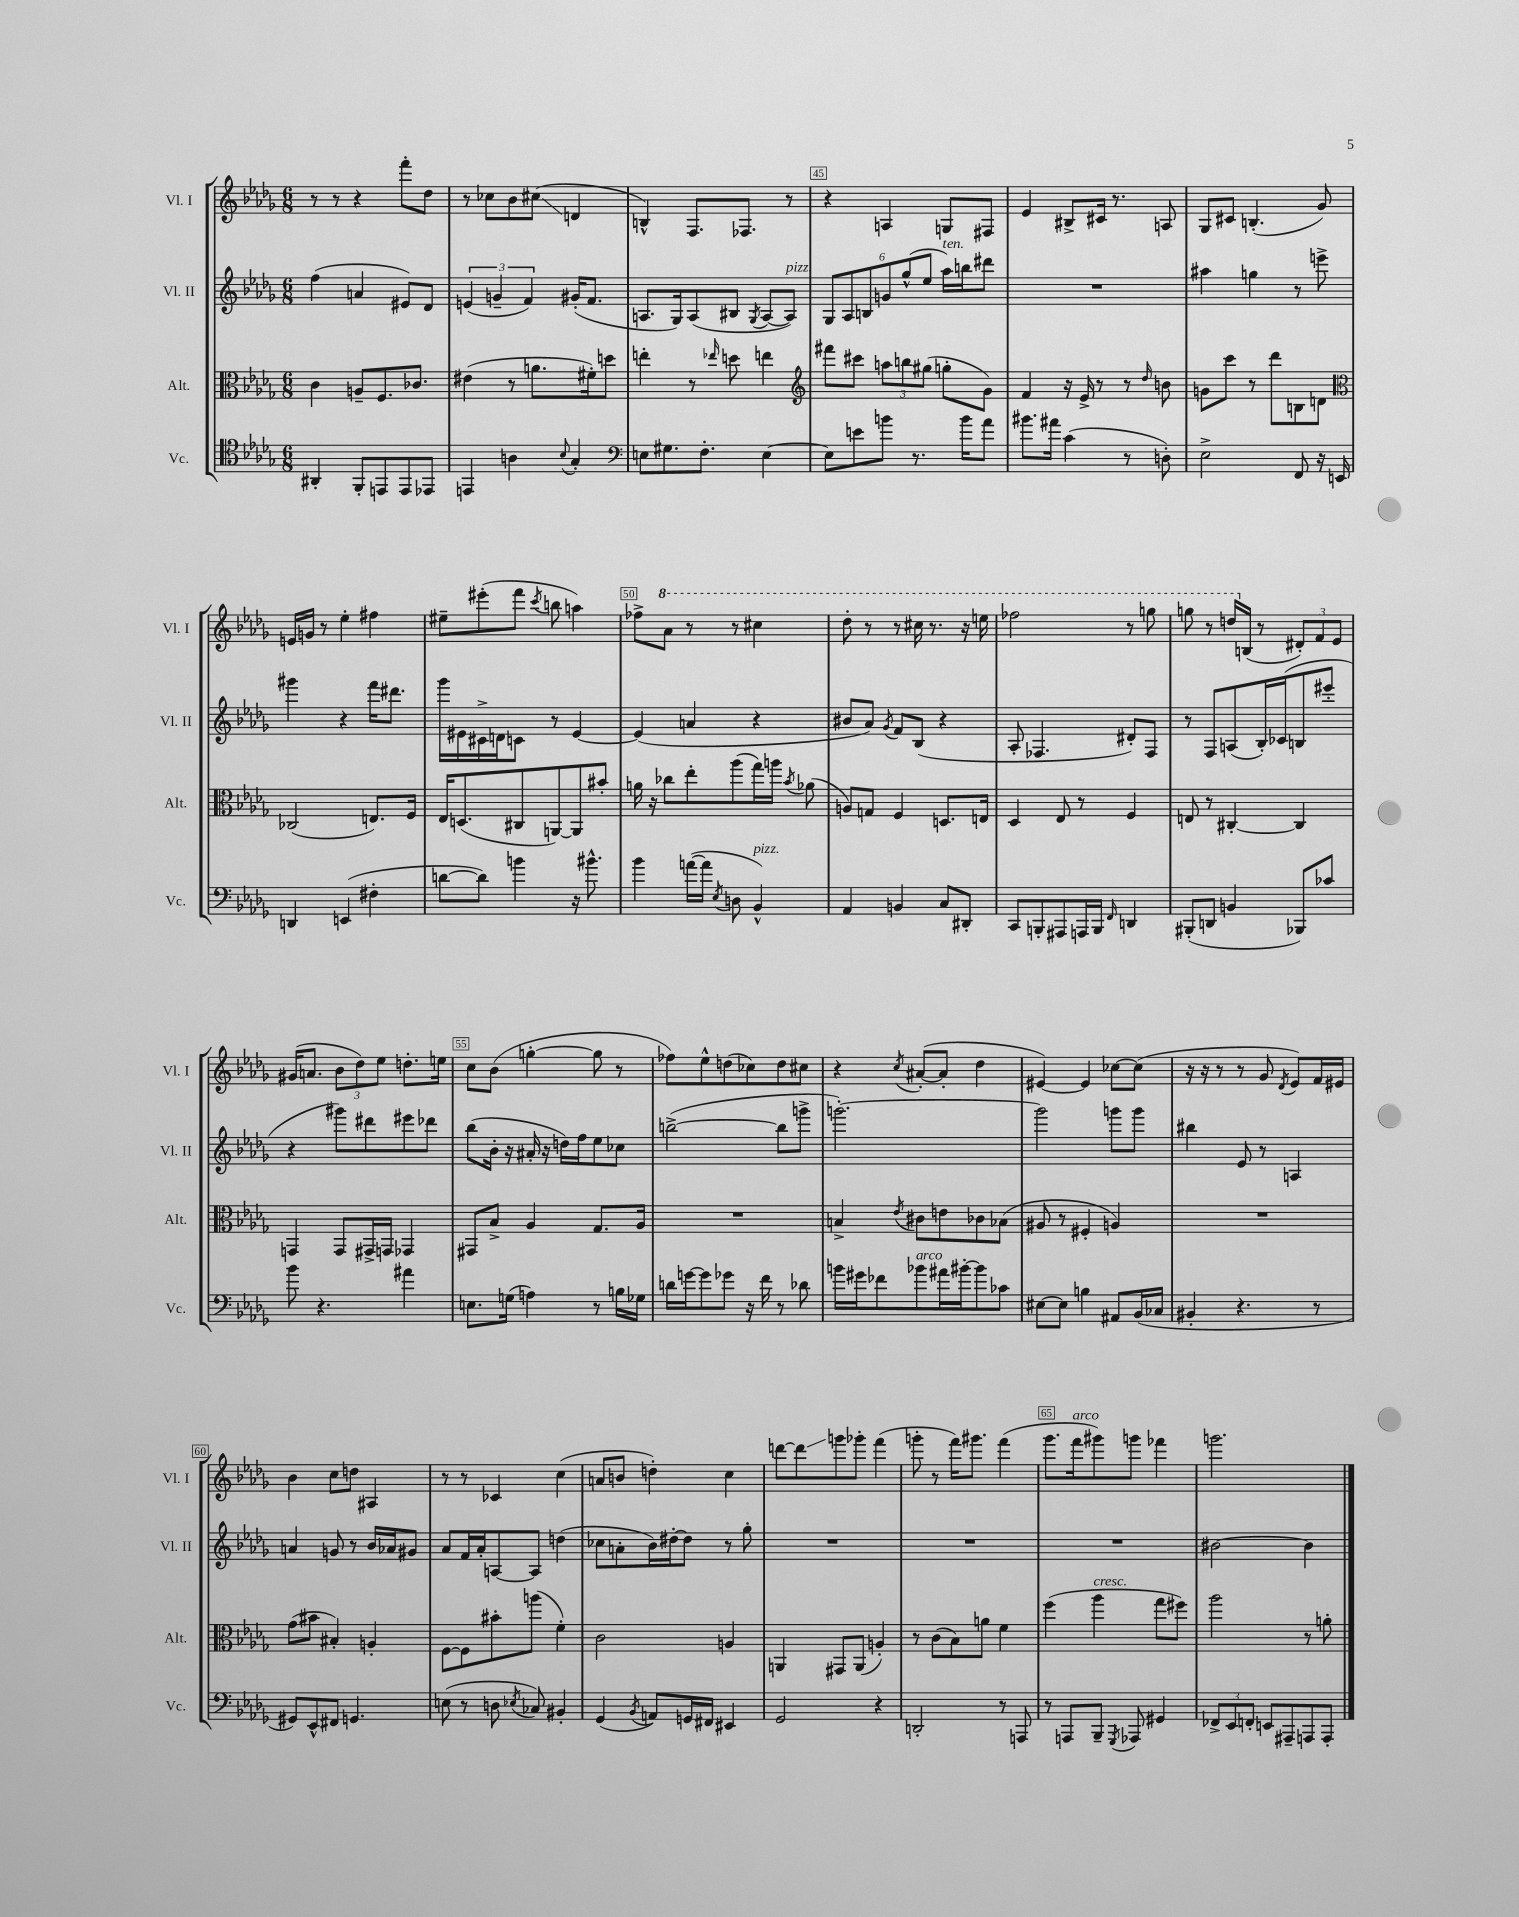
<<
\new StaffGroup <<
\new Staff = "s0" \with { instrumentName = "Vl. I" shortInstrumentName = "Vl. I" } {
    \clef treble \key des \major \numericTimeSignature \time 6/8
    \autoBeamOff r8 r8 r4 f'''8[-. des''8] |
    r8 ces''8[ bes'8 cis''8]\glissando( d'4 |
    b4-^) f8.[ fes8.] r8 |
    r4 a4 g8[ fis8] |
    ees'4 bis8[-> cis'16] r8. a8 |
    ges8[ cis'8] b4.-.( ges'8) |
    e'16[ g'16] r8 ees''4-. fis''4 |
    eis''8[-- eis'''8-.( f'''8] \acciaccatura { c'''8 } b''8 a''4) |
    fes''8[-> \ottava #1 aes''8] r8 r8 cis'''4 |
    des'''8-. r8 r8 cis'''16 r8. r16 e'''16 |
    fes'''2 r8 g'''8 |
    g'''8 r8 d'''16[ \ottava #0 b16]( r8 \tuplet 3/2 { dis'8[-.) f'8 ees'8] } |
    gis'16[( a'8.] \tuplet 3/2 { bes'8[ des''8) ees''8] } d''8.[-. e''16] |
    c''8[ bes'8]( g''4~-. g''8 r8 |
    fes''8[) ees''8-^ d''8( ces''8) d''8 cis''8] |
    r4 \acciaccatura { c''8 } ais'8[~-.( ais'8]-. des''4 |
    eis'4~) eis'4 ces''8[~ ces''8]( |
    r16 r16 r8 r8 ges'8 \acciaccatura { des'8 } ees'8[) f'16 eis'16] |
    bes'4 c''8[ d''8] ais4 |
    r8 r8 ces'4 c''4( |
    a'8[ b'8] d''4-.) c''4 |
    d'''8[~ d'''8\glissando g'''8 ges'''8]-. f'''4( |
    g'''8-. r8 f'''16[) gis'''8.] f'''4( |
    ges'''8.[ f'''16^\markup { \italic "arco" } gis'''8) g'''8] fes'''4 |
    g'''2. \bar "|." |
}
\new Staff = "s1" \with { instrumentName = "Vl. II" shortInstrumentName = "Vl. II" } {
    \clef treble \key des \major \numericTimeSignature \time 6/8
    \autoBeamOff f''4( a'4 eis'8[) des'8] |
    \tuplet 3/2 { e'4( g'4-- f'4) } gis'16[-.( f'8.] |
    a8.[ ges16) a8( bis8] \acciaccatura { ges8 } a8[~ a8]^\markup { \italic "pizz." }) |
    \tuplet 6/4 { ges8[ aes8 b8 g'8 ges''8-^( ees''8] } aes''16[^\markup { \italic "ten." }) b''16 dis'''8] |
    R2. |
    ais''4 g''4 r8 e'''8-> |
    gis'''4 r4 f'''16[ dis'''8.] |
    ges'''16[ eis'16 cis'16-> d'16 c'8] r8 eis'4~ |
    eis'4( a'4 r4 |
    bis'8[ aes'8]) \acciaccatura { ges'8 } f'8[ bes8]( r4 |
    aes8-. fes4. dis'8[-.) fes8] |
    r8 f8[ a8( bes16-.) ces'16( b8 eis'''8]-. |
    r4 gis'''8[) dis'''8 eis'''8 des'''8] |
    bes''8[( bes'16]-. r16 ais'16-. r16 d''16[) f''16 ees''8 ces''8] |
    b''2~->( b''8[ g'''8]-> |
    g'''2.~-.) |
    g'''2 g'''8[ g'''8] |
    bis''4 ees'8 r8 a4 |
    a'4 g'8 r8 bes'16[ aes'16 gis'8] |
    aes'8[ f'16 aes'16-. a8~ a8] d''4( |
    ces''8[ a'8-. bes'16) dis''16~-. dis''8] r8 ges''8-. |
    R2. |
    R2. |
    R2. |
    bis'2~ bis'4 \bar "|." |
}
\new Staff = "s2" \with { instrumentName = "Alt." shortInstrumentName = "Alt." } {
    \clef alto \key des \major \numericTimeSignature \time 6/8
    \autoBeamOff c'4 a8[-- f8. ces'8.] |
    eis'4( r8 a'8.[ fis'16-.) d''8] |
    e''4-. r8 \grace { ees''16 } d''8 e''4 |
    \clef treble fis'''8[ cis'''8] \tuplet 3/2 { a''8[ b''8 gis''8]( } g''8[-. ges'8]) |
    f'4 r16 ees'16-> r8 r8 \grace { des''16 } b'8 |
    g'8[ c'''8] r8 des'''8[ b8 d'8] |
    \clef alto ces2( e8.[) f16] |
    ees16[ d8.( cis8 a,8~) a,8 bis'8]-. |
    a'16 r16 ces''8[ ees''8-. aes''8( ges''16) a''16] \acciaccatura { bes'8 } aes'8( |
    a8[) g8] f4 d8.[ e16] |
    des4 ees8 r8 f4 |
    e8 r8 cis4~-. cis4 |
    g,4 g,8[ gis,16-> g,16] ges,4 |
    gis,8[ bes8]-> aes4 ges8.[ aes16] |
    R2. |
    b4-> \acciaccatura { ees'8 } cis'8[ e'8 ces'8 bes8]( |
    ais8 r8 fis4-. a4) |
    R2. |
    ges'8[( bis'8] bis4-.) a4-. |
    f8[~ f8 bis'8-. a''8]( f'4-.) |
    c'2 a4 |
    a,4 gis,8[ a,8]( a4-.) |
    r8 c'8[( bes8) a'8] f'4 |
    f''4( aes''4^\markup { \italic "cresc." } ges''8[ fis''8]) |
    aes''2 r8 a'8-. \bar "|." |
}
\new Staff = "s3" \with { instrumentName = "Vc." shortInstrumentName = "Vc." } {
    \clef tenor \key des \major \numericTimeSignature \time 6/8
    \autoBeamOff ais,4-. f,8[-. e,8 e,8 ees,8] |
    e,4 a4 \appoggiatura { bes8 } ges4-. |
    \clef bass e8[ gis8. f8.]-. e4~ |
    e8[ e'8 b'8] r8. b'16[ aes'8] |
    bis'8.[ ais'16] c'4( r8 d8-.) |
    ees2-> f,8 r16 e,16 |
    d,4 e,4( fis4-. |
    d'8[~ d'8]) b'4 r16 bis'8.-^ |
    bes'4 a'16[~( a'16] \acciaccatura { ees8 } d8 bes,4-^^\markup { \italic "pizz." }) |
    aes,4 b,4 c8[ dis,8]-. |
    c,8[ b,,8-. ais,,8 a,,16 b,,16] \grace { f,16 } d,4 |
    bis,,8[-.( d,8] b,4 bes,,8[) ces'8] |
    bes'8 r4. ais'4 |
    e8.[ g16]( a4) r8 b16[ ges16] |
    d'16[ g'16~ g'8 ges'8] r16 f'16 r8 des'8 |
    b'16[ gis'16 fes'8 bes'8^\markup { \italic "arco" } ais'16 bis'16~-. bis'8 ces'8] |
    eis8[~ eis8] b4 ais,8[ bes,16( ces16] |
    bis,4-. r4. r8 |
    gis,8[) ees,8-^ fis,8] g,4. |
    e8( r8 d8 \acciaccatura { ees8 } ces8) bis,4-. |
    ges,4( \acciaccatura { bes,8 } a,8[) g,16 fis,16] eis,4 |
    ges,2 r4 |
    d,2-. r8 a,,8 |
    r8 a,,8[ bes,,8]-- \acciaccatura { ges,,8 } aes,,8 gis,4 |
    \tuplet 3/2 { fes,8[-> ees,8 f,8]-. } e,8[ ais,,8-- a,,8 a,,8]-. \bar "|." |
}
>>
>>
\layout { \context { \Score currentBarNumber = #42 \override BarNumber.break-visibility = ##(#f #t #t) barNumberVisibility = #(every-nth-bar-number-visible 5) \override BarNumber.stencil = #(make-stencil-boxer 0.1 0.3 ly:text-interface::print) } }
